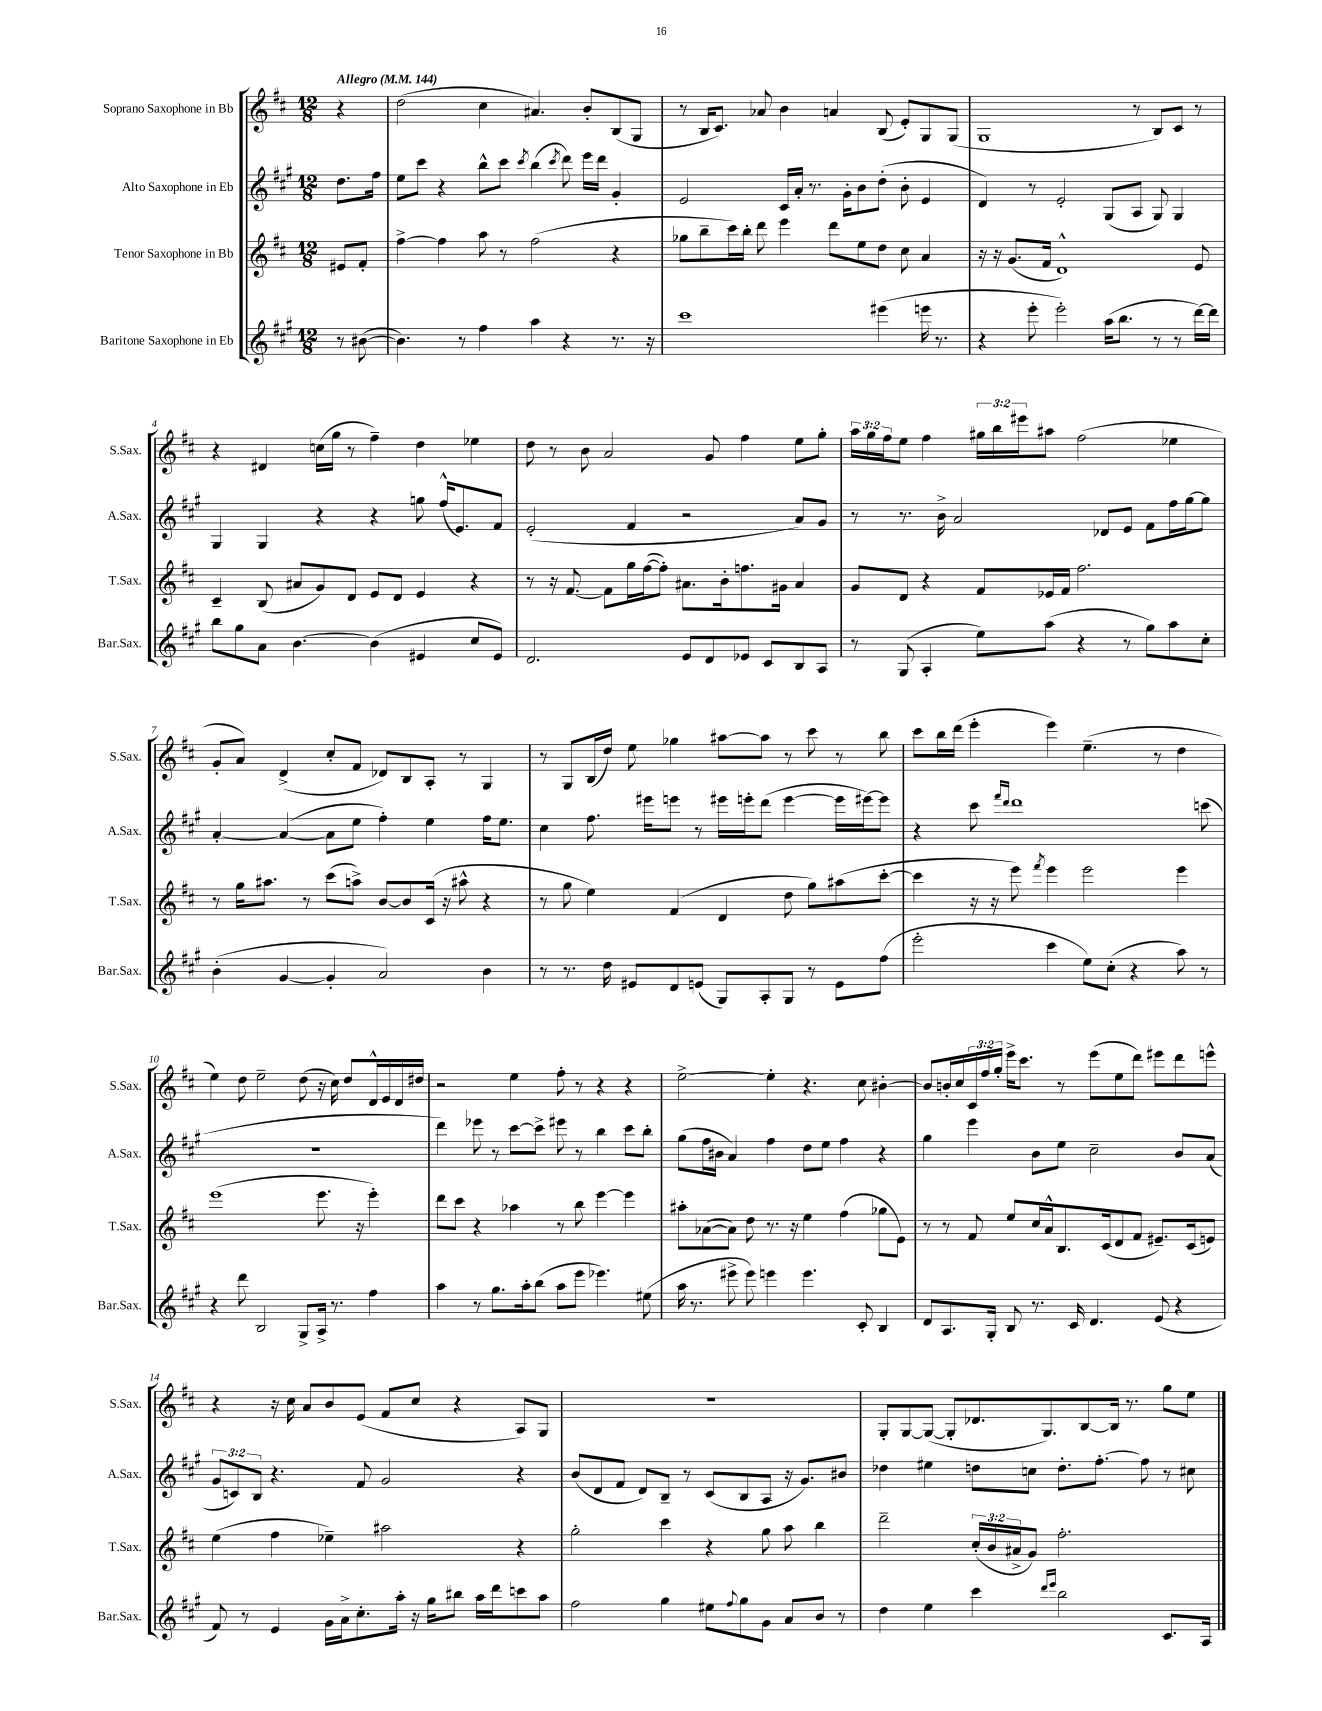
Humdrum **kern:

**kern	**kern	**kern	**kern
*staff4	*staff3	*staff2	*staff1
*clefG2	*clefG2	*clefG2	*clefG2
*k[f#c#g#]	*k[f#c#]	*k[f#c#g#]	*k[f#c#]
*M12/8	*M12/8	*M12/8	*M12/8
*MM144	*MM144	*MM144	*MM144
8r	8e#	8.dd	4r
([8b#	8f#'	.	.
.	.	16ff#	.
=	=	=	=
4.b#])	[4ff#^	8ee	(2dd
.	.	8ccc#	.
.	4ff#]	4r	.
8r	.	.	.
4ff#	8aa	8bb^^	4cc#
.	8r	8ccc#	.
.	.	8qccc#	.
4aa	(2ff#	(4bb	4.a#)
.	.	8qccc#	.
4r	.	8ddd)	.
.	.	16eee	8b'
.	.	16ddd	.
8.r	4r	4g#'	(8B
.	.	.	8G
16r	.	.	.
=	=	=	=
1ccc#	8gg-	2e	8r
.	8bb~	.	16B
.	.	.	8.c#)
.	16ccc#)	.	.
.	16bb'	.	.
.	8ddd	.	8a-
.	4eee	16c#	4b
.	.	16a'	.
.	.	8.r	.
.	8ddd	.	4a
.	.	16g#'	.
.	8ee	8b	.
(4eee#	8dd	(8dd'	(8B
.	8cc#	8b'	8e')
16eee	4a	4e	8G
8.r	.	.	.
.	.	.	(8G
=	=	=	=
4r	16r	4d)	1G
.	16r	.	.
.	(8.g	.	.
8eee'	.	8r	.
.	16f#	.	.
2eee')	1d^^)	2e'	.
(16aa	.	(8G#	.
8.bb	.	.	.
.	.	8A	8r
8r	.	8G#)	8B)
8r	.	4G#	8c#
[16ddd)	8e	.	8r
16ddd]	.	.	.
=	=	=	=
8bb	4c#~	4G#	4r
8gg#	.	.	.
8a	(8B	4G#	4d#
[4.b	8a#	.	.
.	8g)	4r	(16cc
.	.	.	16gg
.	8d	.	8r
(4b]	8e	4r	4ff#~)
.	8d	.	.
4e#	4e	8gg	4dd
.	.	(16ff#^^	.
.	.	8.e)	.
8cc#	4r	.	4ee-
8e#)	.	8f#	.
=	=	=	=
2.d	8r	(2e'	8dd
.	16r	.	8r
.	[8.f#	.	.
.	.	.	8b
.	8f#]	.	2a
.	16gg	4f#	.
.	([16ff#	.	.
.	8ff#'])	.	.
8e	8.a#	2r	.
8d	.	.	8g
.	16b'	.	.
8e-	8.ff	.	4ff#
8c#	.	.	.
.	16g#	.	.
8B	4a#	8a)	8ee
8A	.	8g#	8gg'
=	=	=	=
8r	8g	8r	24aa
.	.	.	24gg
.	.	.	24ff#
(8G#	8d	8.r	8ee
4A'	4r	.	4ff#
.	.	16b^	.
.	.	2a	.
8ee)	8f#	.	24gg#
.	.	.	24bb
.	.	.	24eee#
(8aa	16e-	.	8aa#
.	16f#	.	.
4r	2.ff#	.	(2ff#
.	.	8d-	.
8r	.	8e	.
8gg#)	.	8f#	.
8aa	.	16ff#	4ee-
.	.	[16gg#	.
8cc#'	.	8gg#]	.
=	=	=	=
(4b'	8r	[4a'	8g'
.	16gg	.	8a)
.	8.aa#	.	.
[4g#	.	(4a_	(4d^
.	8r	.	.
4g#']	(8ccc#	8a]	8cc#'
.	8aa^)	8ee	8f#
2a)	[8b	4ff#')	8d-)
.	8b]	.	8B
.	(16c#	4ee	8A'
.	16r	.	.
.	8aa#^^	.	8r
4b	4r	16ff#	4G
.	.	8.ee	.
=	=	=	=
8r	8r	4cc#	8r
8.r	8gg	.	8G
.	4ee)	8.ff#	(16B
16dd	.	.	16dd)
8e#	.	.	8ee
.	.	16eee#	.
8d	(4f#	8eee	4gg-
(8e	.	8r	.
8G#)	4d	16eee#	[8aa#
.	.	16eee'	.
8A'	.	(8ddd	8aa#]
8G#	8dd	[4eee	8r
8r	8gg)	.	8ccc#
8e	(8aa#	16eee]	8r
.	.	[16eee#)	.
(8ff#	[8ccc#'	8eee#]	8bb
=	=	=	=
2eee'	4ccc#]	4r	8ccc#
.	.	.	16bb
.	.	.	(16ddd
.	16r	8ccc#	4eee'
.	16r	.	.
.	.	16qqfff#	.
.	.	16qqddd	.
.	8eee)	1ddd	.
.	8qfff#	.	.
4ccc#	4eee	.	4eee)
8ee)	2eee	.	(4.ee~
(8cc#'	.	.	.
4r	.	.	.
.	.	.	8r
8aa)	4eee	.	4dd
8r	.	(8ccc	.
=	=	=	=
4r	(1eee	1.r	4ee)
8ddd	.	.	8dd
2B	.	.	2ee~
8G#^	.	.	(8dd
16A^	8.eee	.	16r
8.r	.	.	16cc#)
.	.	.	8dd
.	16r	.	.
4ff#	4eee')	.	16d^^
.	.	.	16e
.	.	.	16d
.	.	.	16dd#
=	=	=	=
4aa	8ddd	4ddd)	2r
.	8ccc#	.	.
8r	4r	8eee-	.
8.gg#	.	8r	.
.	4aa-	[8ccc#	4ee
16aa'	.	.	.
(8bb	.	8ccc#^]	.
8aa	8r	8eee#	8ff#'
8eee	8bb	8r	8r
4.eee-)	[4eee	4bb	4r
.	4eee]	8ccc#	4r
(8ee#	.	8bb'	.
=	=	=	=
16aa	8aa#'	(8gg#	[2ee^
8.r	.	.	.
.	([8a-	16ff#	.
.	.	16b#	.
8eee#^	8a-])	4a)	.
8eee#)	8dd	.	.
4eee	8.r	4ff#	4ee']
.	16r	.	.
4.eee	4ee	8dd	4.r
.	.	8ee	.
.	(4ff#	4ff#	.
8c#'	.	.	8cc#
4B	8gg-	4r	[4b#'
.	8e)	.	.
=	=	=	=
8d	8r	4gg#	8b#]
8.A	8r	.	16b'
.	.	.	16cc#
.	8f#	4eee	24c#
.	.	.	24ff#
16G#'	.	.	.
.	.	.	24gg'
8B	8ee	.	16eee^
.	.	.	8.ccc#
8.r	16cc#	8b	.
.	16a^^	.	.
.	8.B	8ee	8r
16c#	.	.	.
4.d	.	2cc#~	(8eee
.	(16c#	.	.
.	8d	.	8ee
.	8f#	.	8ddd)
(8e	8.e#~)	.	8eee#
4r	.	8b	8ddd
.	(16c#	.	.
.	8e)	(8a	8eee^^
=	=	=	=
8f#)	(4ee	12g#	4r
.	.	12c)	.
8r	.	.	.
.	.	12B	.
4e	4ff#	4.r	16r
.	.	.	16cc#
.	.	.	8a
16g#	4ee-~)	.	8b
16a^	.	.	.
8.cc#'	.	8f#	(8e
.	2aa#	2g#	8f#
16aa'	.	.	.
16r	.	.	8cc#
16gg#	.	.	.
8bb#	.	.	4r
16aa	.	.	.
16ddd	.	.	.
8ccc	4r	4r	8A)
8aa	.	.	8G
=	=	=	=
2ff#	2gg'	(8b	1.r
.	.	8d	.
.	.	8f#	.
.	.	8d)	.
4gg#	4ccc#	8B~	.
.	.	8r	.
8ee#	4r	(8c#	.
8qqff#	.	.	.
8gg#	.	8B	.
8g#	8gg	8A	.
8a	8aa	16r	.
.	.	8.g#)	.
8b	4bb	.	.
8r	.	8b#	.
=	=	=	=
4dd	2ddd~	4dd-	8G'
.	.	.	[8G
4ee	.	4ee#	(8G_
.	.	.	8G']
4ccc#	(24cc#'	8dd	8.d-
.	24b	.	.
.	24a#^	.	.
.	8g)	8cc	.
.	.	.	8.G)
16qqddd	.	.	.
16qqeee	.	.	.
2bb	2.ff#'	8.dd'	.
.	.	.	[8B
.	.	[8.ff#'	.
.	.	.	16B]
.	.	.	8.r
.	.	8ff#]	.
8.c#	.	8r	8gg
.	.	8cc#	8ee
16A	.	.	.
==	==	==	==
*-	*-	*-	*-
